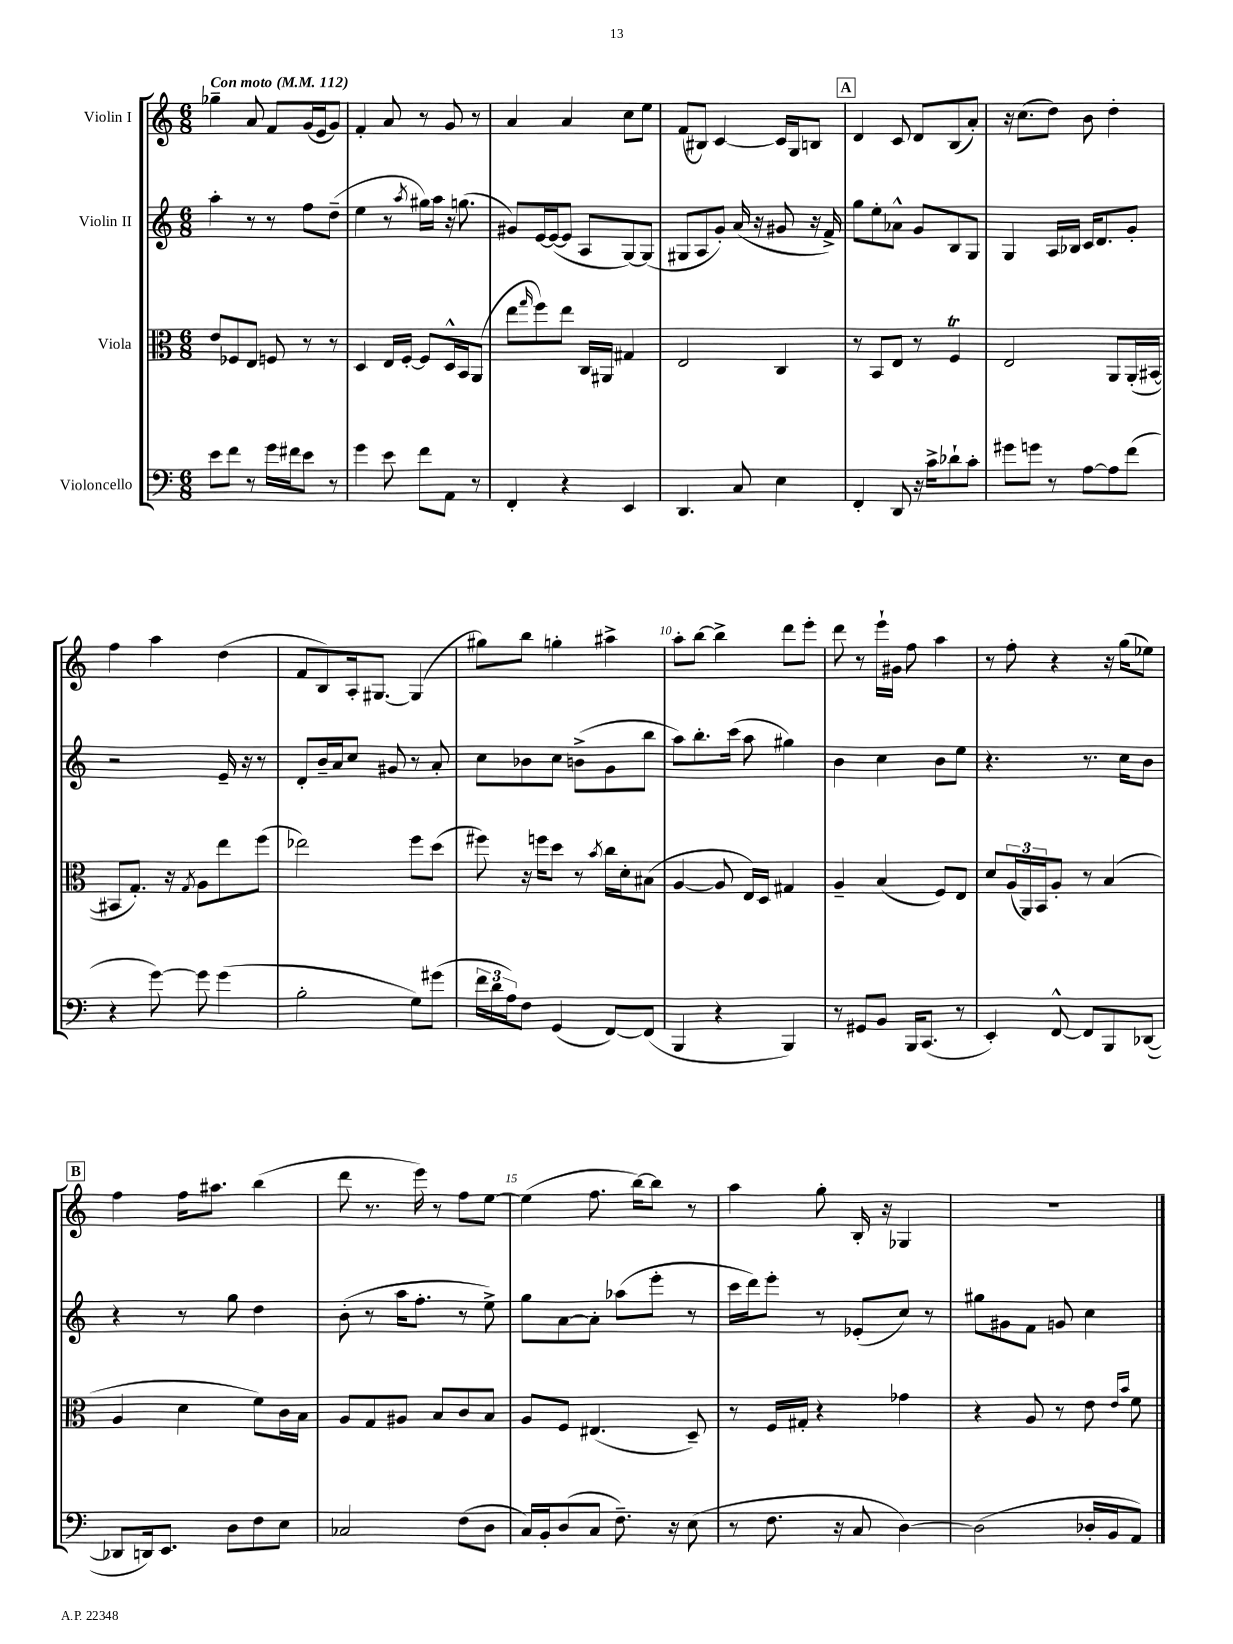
<<
\new StaffGroup <<
\new Staff = "s0" \with { instrumentName = "Violin I" } {
    \clef treble \key c \major \numericTimeSignature \time 6/8 \tempo "Con moto" 4 = 112
    ges''4-- a'8 f'8 g'16( e'16 g'8) |
    f'4-. a'8 r8 g'8 r8 |
    a'4 a'4 c''8 e''8 |
    f'8( bis8) c'4~ c'16 g16 b8 |
    \mark \markup { \box "A" } d'4 c'8 d'8 b8( a'8-.) |
    r16 c''8.( d''8) b'8 d''4-. |
    f''4 a''4 d''4( |
    f'8 b8) a16-. gis8.~ gis4( |
    gis''8) b''8 g''4-. ais''4-> |
    a''8-. b''8~ b''4-> d'''8 e'''8-. |
    d'''8 r8 e'''16-! gis'16 f''8 a''4 |
    r8 f''8-. r4 r16 g''16( ees''8) |
    \mark \markup { \box "B" } f''4 f''16 ais''8. b''4( |
    d'''8 r8. e'''16) r8 f''8 e''8~ |
    e''4( f''8. b''16~) b''8 r8 |
    a''4 g''8-. b16-. r16 ges4 |
    R2. \bar "|." |
}
\new Staff = "s1" \with { instrumentName = "Violin II" } {
    \clef treble \key c \major \numericTimeSignature \time 6/8
    a''4-. r8 r8 f''8 d''8--( |
    e''4 r8 \acciaccatura { a''8 } gis''16) a''16 r16 g''8.( |
    gis'8) e'16~ e'16~( e'8 a8 g8~) g8( |
    gis8 a8 g'8-.) a'16( r16 gis'8 r16 f'16->) |
    \mark \markup { \box "A" } g''8 e''8-. aes'8-^ g'8 b8 g8 |
    g4 a16 bes16 c'16 d'8. g'8-. |
    r2 e'16-- r16 r8 |
    d'8-. b'16-- a'16 c''8 gis'8 r8 a'8-. |
    c''8 bes'8 c''8 b'8->( g'8 b''8 |
    a''8) b''8.-. c'''16( a''8 gis''4) |
    b'4 c''4 b'8 e''8 |
    r4. r8. c''16 b'8 |
    \mark \markup { \box "B" } r4 r8 g''8 d''4 |
    b'8-.( r8 a''16 f''8.-. r8 e''8->) |
    g''8 a'8~ a'8-. aes''8( e'''8-. r8 |
    c'''16 d'''16) e'''8-. r8 ees'8-.( c''8) r8 |
    gis''8 gis'8 f'8 g'8 c''4 \bar "|." |
}
\new Staff = "s2" \with { instrumentName = "Viola" } {
    \clef alto \key c \major \numericTimeSignature \time 6/8
    e'8 fes8 e8 f8 r8 r8 |
    d4 e16 f16~-. f8 d16-^ b,16 a,8( |
    e''8 \grace { g''16 } f''8) e''8 c16 ais,16 gis4 |
    e2 c4 |
    \mark \markup { \box "A" } r8 b,8 e8 r8 f4\trill |
    e2 a,8 a,16-.( bis,16~ |
    bis,8 g8.-.) r16 \acciaccatura { g8 } a8 e''8 f''8( |
    ees''2) f''8 d''8( |
    fis''8) r16 f''16 d''8 r8 \acciaccatura { b'8 } c''16 d'16-. bis8( |
    a4~ a8 e16) d16 gis4 |
    a4-- b4( f8) e8 |
    d'8 \tuplet 3/2 { a16( a,16) b,16 } a8-. r8 b4( |
    \mark \markup { \box "B" } a4 d'4 f'8) c'16 b16 |
    a8 g8 ais8 b8 c'8 b8 |
    a8 f8 eis4.( d8--) |
    r8 f16 gis16-. r4 ges'4 |
    r4 a8 r8 e'8 \grace { e'16 b'16 } f'8 \bar "|." |
}
\new Staff = "s3" \with { instrumentName = "Violoncello" } {
    \clef bass \key c \major \numericTimeSignature \time 6/8
    e'8 f'8 r8 g'16 fis'16 e'8 r8 |
    g'4 e'8 f'8 a,8 r8 |
    f,4-. r4 e,4 |
    d,4. c8 e4 |
    \mark \markup { \box "A" } f,4-. d,8 r16 c'16-> des'8-! c'8-. |
    gis'8 g'8 r8 a8~ a8 f'8( |
    r4 g'8~) g'8 g'4( |
    b2-. g8) gis'8( |
    \tuplet 3/2 { f'16 d'16 a16) } f8 g,4( f,8~) f,8( |
    b,,4 r4 b,,4) |
    r8 gis,8 b,8 b,,16 c,8.( r8 |
    e,4-.) f,8~-^ f,8 b,,8 des,8~( |
    \mark \markup { \box "B" } des,8 d,16) e,8. d8 f8 e8 |
    ces2 f8( d8 |
    c16) b,16-. d8( c8 f8.--) r16 e8( |
    r8 f8. r16 c8 d4~) |
    d2( des16-. b,16 a,8) \bar "|." |
}
>>
>>
\layout { \context { \Score \override BarNumber.break-visibility = ##(#f #t #t) barNumberVisibility = #(every-nth-bar-number-visible 5) } }
